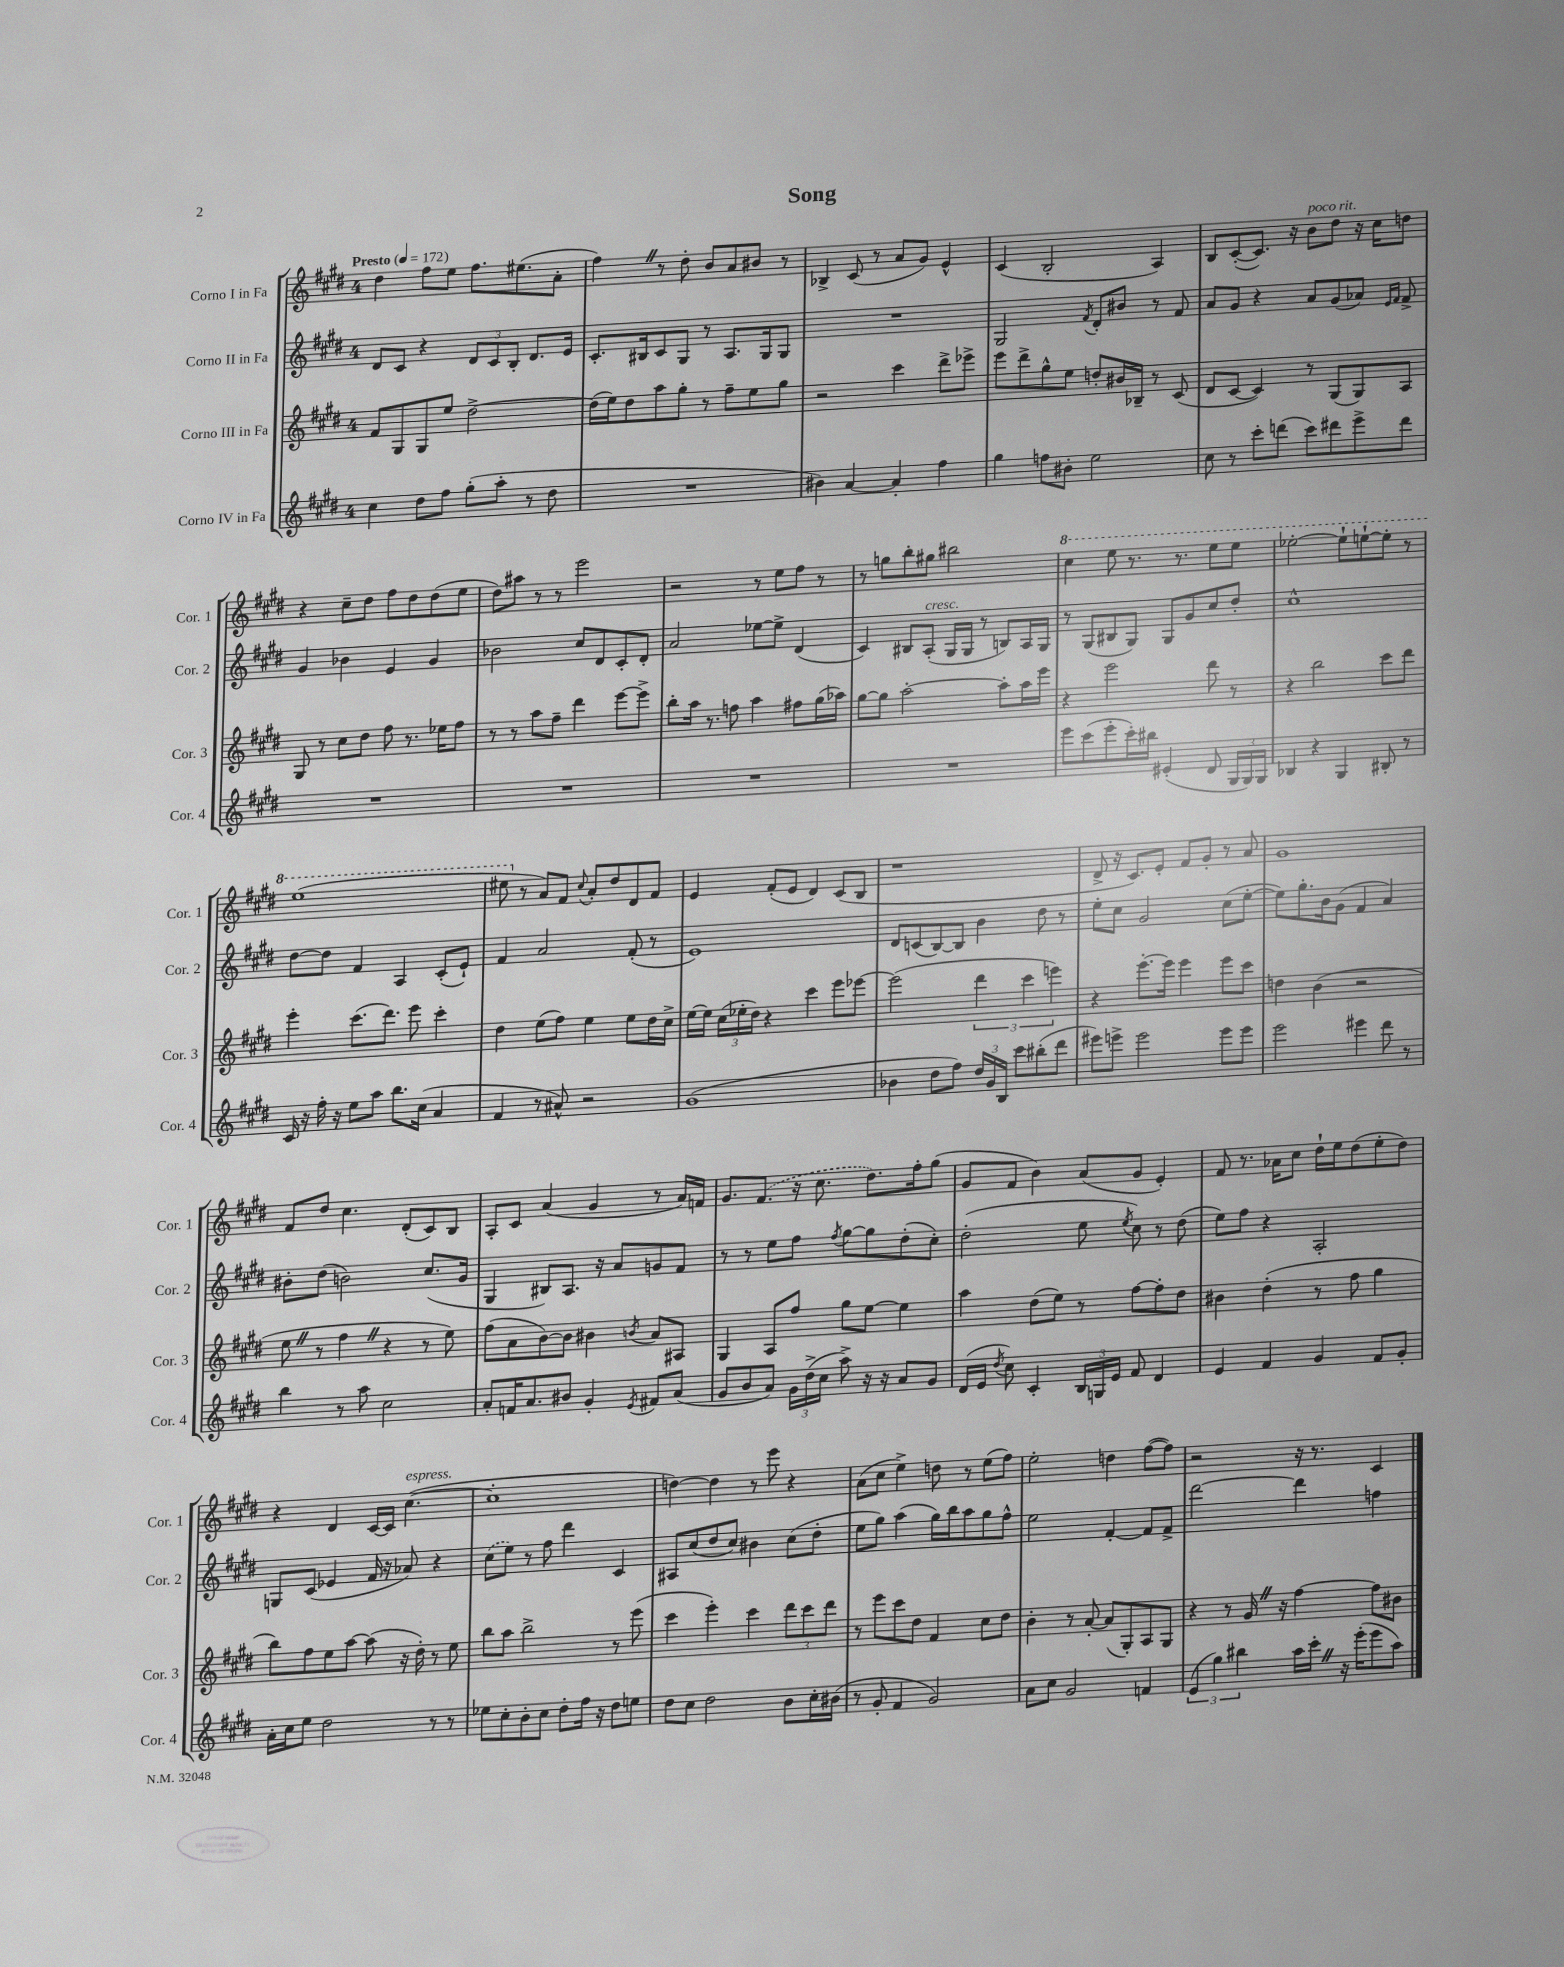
\header { title = "Song" }
<<
\new StaffGroup <<
\new Staff = "s0" \with { instrumentName = "Corno I in Fa" shortInstrumentName = "Cor. 1" } {
    \clef treble \key e \major \once \override Staff.TimeSignature.style = #'single-digit \time 4/4 \tempo "Presto" 4 = 172
    \autoBeamOff dis''4 fis''8[ e''8] fis''8.[ eis''8.( a'8]-. |
    fis''4) \once \override BreathingSign.text = \markup { \musicglyph "scripts.caesura.straight" } \breathe r8 dis''8-. b'8[ a'8 bis'8] r8 |
    bes4-> cis'8( r8 a'8[ gis'8]) e'4-^ |
    cis'4( b2-. a4) |
    b8[ cis'8~-.( cis'8.]) r16 b'8[^\markup { \italic "poco rit." } dis''8] r16 cis''16[ d''8] |
    r4 cis''8[-- dis''8] fis''8[ dis''8 dis''8( e''8] |
    dis''8[) ais''8] r8 r8 e'''2 |
    r2 r8 e''8[ fis''8] r8 |
    r8 g''8[ b''8-. gis''8] bis''2 |
    \ottava #1 cis'''4 e'''8 r8. r8. e'''8[ e'''8] |
    ees'''2~-. ees'''8[-! e'''8~-! e'''8]-. r8 |
    e'''1( |
    eis'''8 \ottava #0 r8 a'8[) fis'8] \appoggiatura { cis''8 } a'8[-. dis''8 dis'8 fis'8] |
    e'4 fis'8[-.( e'8] dis'4) cis'8[( b8] |
    r1 |
    dis'8-> r16 cis'8.[) e'8]-. fis'8[ gis'8]-. r8 a'8 |
    gis'1 |
    fis'8[ dis''8] cis''4. dis'8[-.( cis'8) b8] |
    a8[-. cis'8] a'4( gis'4 r8 a'16[) f'16] |
    gis'8.[ \once \slurDashed fis'8.]( r16 cis''8. dis''8.[) fis''16-. gis''8]( |
    gis'8[ fis'8] b'4) a'8[( gis'8] e'4-.) |
    fis'8 r8. aes'16[ cis''8] dis''16[-! e''16 dis''8( e''8-. dis''8]) |
    r4 dis'4 cis'16[~ cis'16] cis''4.~^\markup { \italic "espress." }( |
    cis''1-. |
    d''4~) d''4 r8 e'''8 r4 |
    a'8[( cis''8] e''4->) d''8 r8 e''8[( fis''8]) |
    e''2-. d''4 fis''8[~( fis''8]) |
    r2 r16 r8. cis'4 \bar "|." |
}
\new Staff = "s1" \with { instrumentName = "Corno II in Fa" shortInstrumentName = "Cor. 2" } {
    \clef treble \key e \major \once \override Staff.TimeSignature.style = #'single-digit \time 4/4
    \autoBeamOff dis'8[ cis'8] r4 \tuplet 3/2 { dis'8[ cis'8 b8]-. } dis'8.[ e'16] |
    cis'8.[-. bis16 cis'8 gis8] r8 a8.[ gis16 gis8] |
    R1 |
    gis2 \acciaccatura { fis'8 } dis'8[-. bis'8] r8 fis'8 |
    a'8[ gis'8] r4 a'8[ gis'8( aes'8]) \grace { e'16[ fis'16] } fis'8-> |
    gis'4 bes'4 e'4 gis'4 |
    bes'2 cis''8[ dis'8 cis'8-. dis'8]-. |
    a'2 ees''8[~ ees''8]-> dis'4( |
    cis'4) bis8[ a8]-.^\markup { \italic "cresc." }( gis16[ gis16] r8 b8[) a16 gis16] |
    r8 gis8[( bis8 gis8]) gis8[ gis'8 cis''8 dis''8]-. |
    cis''1-^ |
    dis''8[~ dis''8] fis'4 a4 cis'8[-.( e'8]-!) |
    fis'4 a'2 fis'8-.( r8 |
    e'1) |
    dis'8[ c'8( b8~) b8] b'4 dis''8 r8 |
    e''8[-. cis''8] gis'2 cis''8[( e''8]~-. |
    e''8[) gis''8.-. b'16 gis'8]( fis'4 a'4) |
    bis'8[-. dis''8]( b'2) cis''8.[( gis'16] |
    gis4 bis8[) a8.] r16 a'8[ g'8 fis'8] |
    r8 r8 e''8[ fis''8] \acciaccatura { fis''8 } gis''8[~ gis''8 dis''8-.( cis''8]-.) |
    dis''2-.( e''8 \acciaccatura { e''8 } cis''8) r8 dis''8( |
    e''8[) fis''8] r4 a2-. |
    g8[ cis'8]( ees'4 fis'16 r16 aes'8) r4 |
    \once \slurDashed cis''8[( e''8]) r8 fis''8 dis'''4 cis'4 |
    ais8[ cis''8( dis''8 cis''8]) bis'4 cis''8[( dis''8]-. |
    e''8[ gis''8]) a''4( gis''16[) b''16 a''8 gis''8 fis''8]-^ |
    e''2 fis'4~-. fis'8[ fis'8]-> |
    dis'''2~ dis'''4 f''4 \bar "|." |
}
\new Staff = "s2" \with { instrumentName = "Corno III in Fa" shortInstrumentName = "Cor. 3" } {
    \clef treble \key e \major \once \override Staff.TimeSignature.style = #'single-digit \time 4/4
    \autoBeamOff fis'8[ gis8 gis8 e''8] dis''2~-> |
    dis''16[( e''16) dis''8 a''8 gis''8]-. r8 fis''8[-- e''8 gis''8] |
    r2 cis'''4 dis'''8[-> ees'''8]-> |
    e'''8[ dis'''8-> gis''8-^ e''8] d''8[-. bis'16 bes16]-- r8 cis'8( |
    dis'8[ cis'8]~ cis'4) r8 gis8[( gis8) a8] |
    gis8 r8 cis''8[ dis''8] fis''8 r8. ees''16[ fis''8] |
    r8 r8 a''8[ fis''8]-- dis'''4 e'''8[~ e'''8]-> |
    b''8[-. a''16] r8. f''8 a''4 fis''8[ gis''16( aes''16]) |
    gis''8[~ gis''8] a''2~-. a''8[-. a''16 e'''16] |
    r4 e'''2 dis'''8 r8 |
    r4 b''2 cis'''8[ dis'''8] |
    e'''4-. cis'''8.[( dis'''8.]) e'''8 cis'''4-. |
    dis''4 e''8[( fis''8]) e''4 e''8[ dis''16 cis''16]-> |
    e''16[~ e''16] \tuplet 3/2 { cis''16[( ees''16-. dis''16]) } r4 cis'''4 e'''8[ ees'''8]~ |
    ees'''2( \tuplet 3/2 { dis'''4 cis'''4 e'''4) } |
    r4 e'''8.[~-. e'''16] e'''4 e'''8[ cis'''8] |
    d''4 b'4( r2 |
    e''8 \once \override BreathingSign.text = \markup { \musicglyph "scripts.caesura.straight" } \breathe r8 fis''4 \once \override BreathingSign.text = \markup { \musicglyph "scripts.caesura.straight" } \breathe r4 r8 e''8) |
    fis''8[( a'8 b'8~) b'8] bis'4 \acciaccatura { b'8 } a'8[ ais8] |
    gis4 a8[ fis''8] gis''8[ e''8]~ e''4 |
    a''4 dis''8[( e''8]) r8 fis''8[~ fis''8-. dis''8] |
    bis'4 dis''4-.( r8 fis''8 gis''4 |
    b''8[) fis''8 e''8 a''8]~ a''8( r16 dis''16-.) r8 e''8 |
    b''8[ a''8] b''2-> r8 e'''8( |
    cis'''4 e'''4-.) cis'''4 \tuplet 3/2 { dis'''8[ cis'''8 dis'''8] } |
    r8 e'''8[ cis'''8 dis''8] fis'4 cis''8[ dis''8] |
    b'4-. r8 a'8~-. a'8[( gis8-.) a8 gis8] |
    r4 r8 gis'16 \once \override BreathingSign.text = \markup { \musicglyph "scripts.caesura.straight" } \breathe r16 fis''4~ fis''8[ bis'8] \bar "|." |
}
\new Staff = "s3" \with { instrumentName = "Corno IV in Fa" shortInstrumentName = "Cor. 4" } {
    \clef treble \key e \major \once \override Staff.TimeSignature.style = #'single-digit \time 4/4
    \autoBeamOff cis''4 dis''8[ fis''8] gis''8[-.( a''8]-. r8 dis''8 |
    R1 |
    bis'4) a'4~ a'4-. fis''4 |
    gis''4 f''8[ bis'8]-. e''2 |
    cis''8 r8 cis'''8[-. d'''8]( cis'''8[) dis'''8 e'''8-> dis'''8] |
    R1 |
    R1 |
    R1 |
    R1 |
    e'''8[ cis'''8( e'''8-. cis'''16-.) bis''16] eis'4-.( dis'8 \tuplet 3/2 { gis16[ gis16) gis16] } |
    bes4 r4 gis4 bis8-. r8 |
    cis'16 r16 fis''16-. r16 e''8[ a''8] b''8.[ cis''16]( a'4 |
    fis'4 r8 ais'8-^) r2 |
    gis'1( |
    bes'4 dis''8[ fis''8]) \tuplet 3/2 { dis''16[ gis'16 b16] } cis'''8[ bis''8-.( dis'''8] |
    eis'''8[) e'''8]-> e'''2 e'''8[ e'''8] |
    e'''2 eis'''4 dis'''8 r8 |
    b''4 r8 a''8 cis''2 |
    a'8[-. f'16 a'8. bis'8] gis'4-. \acciaccatura { e'8 } fis'8[ a'8]( |
    gis'8[ b'8 a'8]) \tuplet 3/2 { gis'16[ dis''16->( cis''16] } a''8->) r16 r16 a'8[ gis'8] |
    dis'16[( e'16] \acciaccatura { dis''8 } cis''8) cis'4-. \tuplet 3/2 { b16[ g16 e'16] } fis'8 dis'4 |
    e'4 fis'4 gis'4 fis'8[ gis'8]-. |
    a'16[-. cis''16 e''8] dis''2 r8 r8 |
    ees''8[ cis''8-. b'8-. cis''8] dis''8[-. fis''16] r16 dis''8[ e''8] |
    dis''8[ cis''8] dis''2 b'8[ cis''16-. bis'16]( |
    r8 gis'8-. fis'4 gis'2) |
    a'8[ cis''8] gis'2 f'4 |
    \tuplet 3/2 { e'4( gis''4) bis''4 } a''16[ cis'''16]-. \once \override BreathingSign.text = \markup { \musicglyph "scripts.caesura.straight" } \breathe r16 e'''16[-.( e'''8 a''8]) \bar "|." |
}
>>
>>
\layout { \context { \Score \remove "Bar_number_engraver" } }
